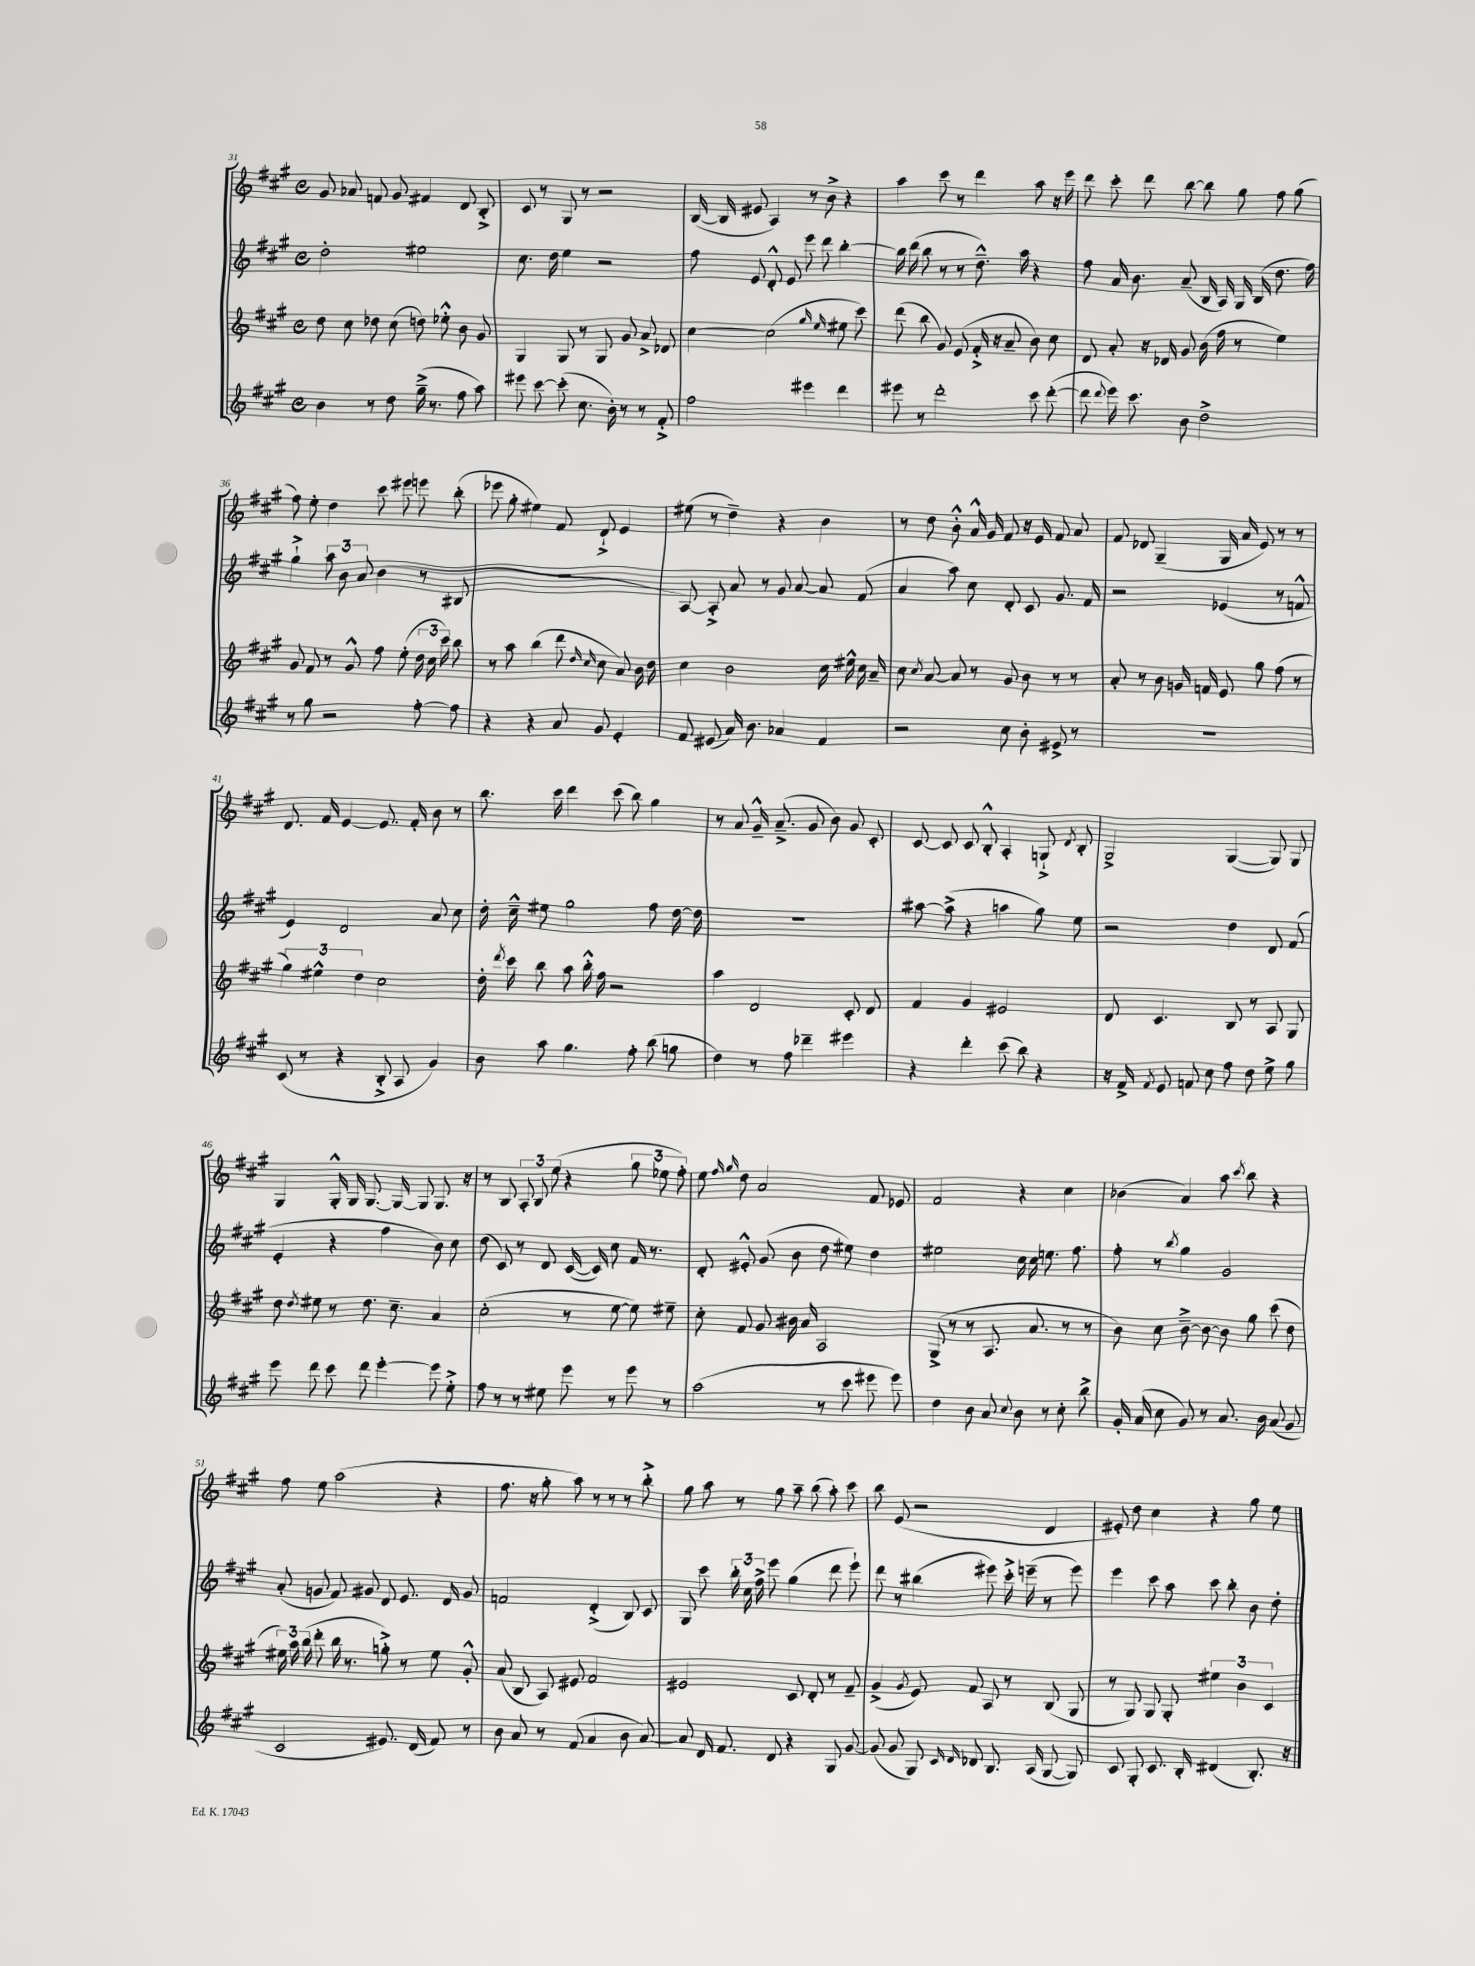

**kern	**kern	**kern	**kern
*staff4	*staff3	*staff2	*staff1
*clefG2	*clefG2	*clefG2	*clefG2
*k[f#c#g#]	*k[f#c#g#]	*k[f#c#g#]	*k[f#c#g#]
*M4/4	*M4/4	*M4/4	*M4/4
*met(c)	*met(c)	*met(c)	*met(c)
4b\	8dd\	2dd'\	8g#/
.	8cc#\	.	8a-/
8r	8dd-\	.	8f/
8dd\	(8cc#\	.	8g#/
(16gg#~^\	8dd\)	2ee#\	4f#/
8.r	.	.	.
.	8ee-'^^\	.	.
8ff#\	8b\	.	8d/
8aa\)	8g#/	.	8B'^/
=	=	=	=
8eee#\	4G#/	8.cc#\	8c#/
[8ccc#\	.	.	8r
.	.	16dd\	.
(8ccc#'\]	8G#/	4ee\	8G#/
8.cc#\	8r	.	8r
.	8G#/	2r	2r
16b'\)	.	.	.
8r	8g#/	.	.
8r	8a^/	.	.
8f#'^/	8d-/	.	.
=	=	=	=
2ff#\	[4cc#\	8ff#\	([16B/
.	.	.	16B/]
.	.	8e/	8e#/
.	(2cc#\]	8d'^^/	4A/)
.	.	8e/	.
4eee#\	.	8eee\	8r
.	.	8ddd\	8b^\
.	16qqgg#/	.	.
.	16qqee/	.	.
4ddd\	8ee#\	[4bb'\	4r
.	8ccc#\)	.	.
=	=	=	=
8eee#\	(8ddd\	16bb\]	4aa\
.	.	(16ddd\	.
8r	8bb\	8bb\	.
2ddd'\	8g#/)	8r	8ccc#\
.	(8e/	8r	8r
.	16f#'^/	8.dd~^^\)	4ddd\
.	16r	.	.
.	8a~/	.	.
.	.	16aa\	.
8ccc#\	8b\)	4r	8aa\
([8ddd'\	8cc#\	.	16r
.	.	.	16eee\
=	=	=	=
8ddd\]	8d/	8ff#\	8ddd\
8qqddd/	.	.	.
16eee\)	8a'/	16a/	8ccc#'\
8.ccc#\	.	8.b\	.
.	16r	.	8ddd\
.	16d-/	.	.
8b\	8g#/	(8a~/	[8bb\
2dd^\	(16b\	16B/	8bb\]
.	16ff#\	16A/)	.
.	8r	16G#/	8gg#\
.	.	(16B/	.
.	4ee\)	8.dd\	8ff#\
.	.	.	(8gg#\
.	.	16ff#\)	.
=	=	=	=
8r	8g#/	4gg#`^\	8ff#\)
8gg#\	8f#/	.	8ee'\
2r	8r	12aa\	4dd\
.	.	12b\	.
.	8g#^^/	.	.
.	.	12a/	.
.	8ff#\	(4b\	8ccc#\
.	(8ee'\	.	8eee#\
[8ff#'\	24dd\	8r	8eee\
.	24cc#\	.	.
.	24ccc#\)	.	.
8ff#\]	8bb\	8B#/	(8bb'\
=	=	=	=
4r	8r	1r	8eee-\
.	8aa\	.	8gg#'\
4r	(4bb\	.	4ee#\)
8a/	8ddd\	.	8f#/
.	16qqdd/	.	.
.	16qqcc#/	.	.
8g#/	8cc#\	.	8d`^/
4e'/	8a/)	.	4e/
.	16b\	.	.
.	16dd\	.	.
=	=	=	=
8f#/	4cc#\	[8A/)	(8ee#\
(8e#/	.	8A'^/]	8r
16a/)	2b\	8a/	4dd~\)
8.b\	.	.	.
.	.	8r	.
4a-/	.	8g#/	4r
.	.	[8a/	.
4f#/	16cc#\	8a/]	4b\
.	16ee#^^\	.	.
.	16cc#\	(8f#/	.
.	16a~/	.	.
=	=	=	=
2r	8cc#\	4a/	8r
.	8qcc#/	.	.
.	[8a/	.	8dd\
.	8a/]	8aa\)	8b'^^\
.	8r	8cc#\	16a^^/
.	.	.	16g#/
8cc#\	8g#/	8d'/	8f#/
8b'\	8b\	8c#/	16r
.	.	.	16e/
8e#^/	8r	8.g#/	8f#/
8r	8r	.	8a/
.	.	16f#/	.
=	=	=	=
1r	8a'/	2r	8f#/
.	8r	.	8d-/
.	8b\	.	(4G#~/
.	16g/	.	.
.	16f/	.	.
.	8e/	(4e-/	16G#/
.	.	.	16a/
.	8gg#\	.	8e/)
.	(8ff#\	8r	8r
.	8r	8f^^/	8r
=	=	=	=
(8c#/	6gg#\)	4e/)	8.d/
8r	.	.	.
.	6ee#^^\	.	.
.	.	.	16f#/
4r	.	2d/	[4e/
.	6dd\	.	.
8B'^/	2cc#\	.	8.e/]
8A/	.	.	.
.	.	.	16f#'/
4g#/)	.	8a/	8b\
.	.	8cc#\	8r
=	=	=	=
8b\	16dd'\	16dd'\	8.bb\
.	8qddd/	.	.
.	16ccc#\	16cc#~^^\	.
8aa\	8bb\	8ee#\	.
.	.	.	16ccc#\
4.gg#\	8aa\	2gg#\	4ddd\
.	16bb'^^\	.	.
.	16ff#\	.	.
.	2r	.	(8ccc#\
8ff#'\	.	.	8bb\)
(8bb\	.	8ff#\	4gg#\
8gg\	.	[16dd\	.
.	.	16dd\]	.
=	=	=	=
4dd\)	4aa\	1r	8r
.	.	.	8a/
8r	2d/	.	16g#~^^/
.	.	.	(8.a~^/
8ff#\	.	.	.
4ddd-~\	.	.	8g#/
.	.	.	8b\)
4eee#\	8c#'/	.	8g#/
.	8d/	.	8c#'/
=	=	=	=
4r	4f#/	[8aa#\	[8c#/
.	.	(8aa#^\]	8c#/]
4ddd'\	4g#/	4r	8c#/
.	.	.	8B'^^/
(8ccc#\	2e#/	4aa\	4A'/
8bb\)	.	.	.
4r	.	8gg#\)	8G`^/
.	.	.	8qd/
.	.	8ee\	8B'/
=	=	=	=
16r	8d/	2r	2G#^/
16f#^/	.	.	.
8qf#/	.	.	.
8e/	4.c#/	.	.
8f/	.	.	.
8cc#\	.	.	.
8ff#\	8B/	4dd\	([4G#/
8dd\	8r	.	.
8ee^\	8A/	8d/	8G#/])
8gg#\	8G#/	(8f#/	8G#/
=	=	=	=
8eee\	8dd\	4e'/	4G#/
.	8qdd/	.	.
8ddd\	8ee#\	.	.
8ccc#\	8r	4r	16G#'^^/
.	.	.	16G#/
8ddd\	8.dd\	.	[8.G#/
[4eee'\	.	4ff#\	.
.	8.cc#~\	.	16G#/_
.	.	.	8G#/]
8eee\]	4a/	8b\)	8.G#/
8ee'^\	.	8cc#\	.
.	.	.	16r
=	=	=	=
8ff#\	(2cc#'\	(8dd\	8r
8r	.	8c#/)	8B/
8r	.	8r	12A'/
.	.	.	12B/
8ee#\	.	8d/	.
.	.	.	(12ee\
8eee\	8r	([16c#/	4r
.	.	16c#/])	.
8r	[8ee\	8cc#\	.
8eee\	8ee\])	16f#/	12gg#\
.	.	8.r	.
.	.	.	12ee-\
8r	8ee#~\	.	.
.	.	.	12ff#'\)
=	=	=	=
(2aa\	8cc#'\	8d'/	8ee\
.	.	.	16qqff#/
.	.	.	16qqgg#/
.	8f#/	8e#'^^/	8dd\
.	8g#/	(8g#/	2a/
.	16b#\	8b\	.
.	16a/	.	.
8r	2A/	8dd\	.
8ccc#\	.	8ee#\)	.
8eee#\	.	4dd\	8f#/
8eee#\)	.	.	8e-/
=	=	=	=
4dd\	(8G#^/	2ee#\	2f#/
.	8r	.	.
8b\	8r	.	.
8a/	8.A/	.	.
8qqcc#/	.	.	.
8b\	.	16cc#\	4r
.	8.a/	16cc#\	.
8r	.	8.ee\	.
8cc#'\	8r	.	4cc#\
.	.	8.ff#\	.
8bb^\	8r	.	.
=	=	=	=
16g#'/	8b\)	8ff#'\	(4b-\
(16a/	.	.	.
8cc#\	8cc#\	8r	.
.	.	8qbb/	.
8g#/)	[8b~^\	4gg#\	4a/)
8r	8b\_	.	.
8.a/	8b\]	2g#/	8aa\
.	.	.	8qccc#/
.	8gg#\	.	8bb\
16b\	.	.	.
(8a/	(8ccc#\	.	4r
8g#/	8dd\	.	.
=	=	=	=
2c#/	24ee#\)	(8a'/	8ff#\
.	24aa\	.	.
.	(24bb\	.	.
.	8ddd'\	8g/	8ee\
.	16bb\	8f#/)	(2aa\
.	8.r	.	.
.	.	8g#/	.
8.e#/)	8gg'^\)	8d/	.
.	8r	8.e/	.
(16d/	.	.	.
8f#/)	8ee#\	.	4r
.	.	16d/	.
8r	8g#'^^/	8g#/	.
=	=	=	=
8b\	(8a/	2f/	8.ff#\
8a/	8B/	.	.
.	.	.	16r
8r	8A/)	.	8gg#'\
(8f#/	8e#/	.	8aa\)
4a/	2f#/	(4d'^/	8r
.	.	.	8r
8b\	.	8B/)	8r
[8a/)	.	8c#/	8bb'^\
=	=	=	=
8a/]	2e#/	8G#/	8gg#\
16d/	.	8ccc#\	8aa\
8.f#/	.	.	.
.	.	24bb'\	8r
.	.	24cc#\	.
.	.	24ff#^\	.
8d/	.	8eee\	8gg#\
4r	8c#/	(4gg#\	8aa~\
.	8d'/	.	(8bb\
8G#/	8r	8ddd\	8aa'\)
[8g#/	8f#~/	8eee`\)	8ccc#\
=	=	=	=
(8g#/]	(4g#^/	8ddd\	8bb\
8g#/	.	8r	(8e/
.	8qg#/	.	.
8G#/)	8e/)	(4bb#\	2r
16qqc#/	.	.	.
16qqd/	.	.	.
8d-/	8f#/	.	.
8.B/	8A/	8eee#\)	.
.	8r	16ccc#'^\	.
(16A/	.	(16eee~\	.
[8G#/	(8B/	8r	4d/
8G#/])	8G#/	8eee\)	.
=	=	=	=
8c#/	8r	4eee\	8e#'/)
8G#'/	8G#/)	.	8dd\
8.c#/	8G#/	8ccc#\	4cc#\
.	8G#'/	8aa\	.
16B'/	.	.	.
(4d#/	6ee#\	8ccc#\	4r
.	.	8bb'\	.
.	6b\	.	.
8.B'/)	.	8b\	8gg#\
.	6c#/	.	.
.	.	8dd'\	8ee\
16r	.	.	.
==	==	==	==
*-	*-	*-	*-
